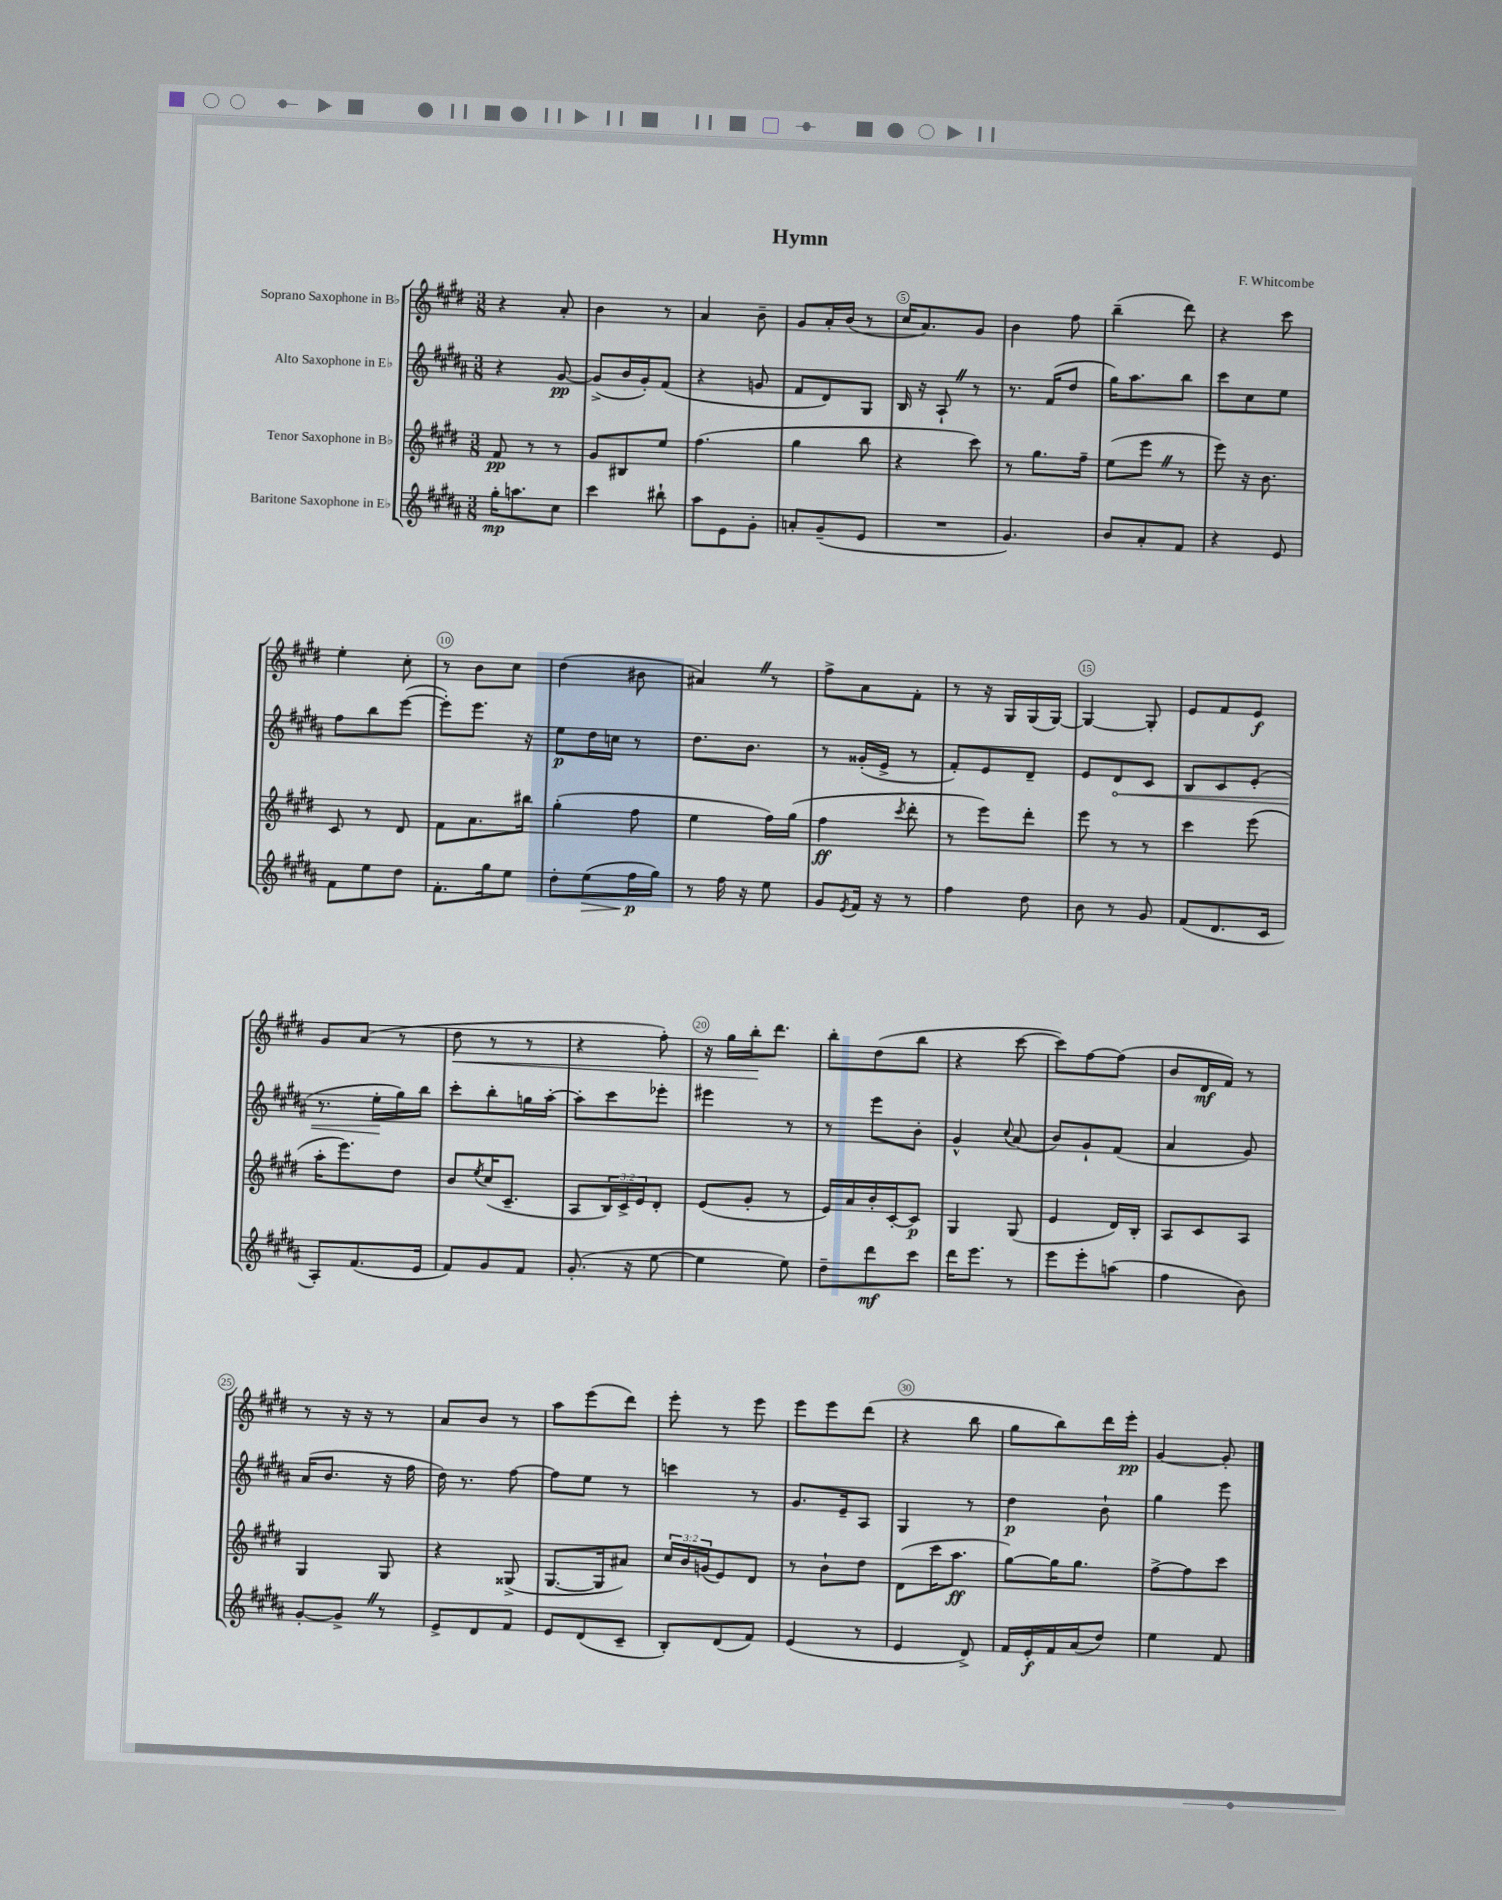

**kern	**dynam	**kern	**dynam	**kern	**dynam	**kern	**dynam
*part4	*part4	*part3	*part3	*part2	*part2	*part1	*part1
*staff4	*staff4	*staff3	*staff3	*staff2	*staff2	*staff1	*staff1
*I"Baritone Saxophone in E♭	*	*I"Tenor Saxophone in B♭	*	*I"Alto Saxophone in E♭	*	*I"Soprano Saxophone in B♭	*
*clefG2	*	*clefG2	*	*clefG2	*	*clefG2	*
*k[f#c#g#d#a#]	*	*k[f#c#g#d#]	*	*k[f#c#g#d#a#]	*	*k[f#c#g#d#]	*
*M3/8	*	*M3/8	*	*M3/8	*	*M3/8	*
=1	=1	=1	=1	=1	=1	=1	=1
16gg#'\KL	mp	8f#/	pp	4r	.	4r	.
8.aan\	.	.	.	.	.	.	.
.	.	8r	.	.	.	.	.
8cc#\J	.	8r	.	[8g#/	pp	8a'/	.
=2	=2	=2	=2	=2	=2	=2	=2
4ccc#\	.	8g#/L	.	(8g#^/L]	.	4b\	.
.	.	8B#X/	.	16b/L	.	.	.
.	.	.	.	16g#'/J)	.	.	.
8bb#X`\	.	8ee/J	.	(8f#/J	.	8r	.
=3	=3	=3	=3	=3	=3	=3	=3
8aa#\L	.	(4.ff#\	.	4r	.	4a/	.
8e\	.	.	.	.	.	.	.
8g#'\J	.	.	.	8gn/	.	8b~\	.
=4	=4	=4	=4	=4	=4	=4	=4
8an'/L	.	4gg#\	.	8f#/L	.	8g#/L	.
(8g#~/	.	.	.	8d#/)	.	16a'/L	.
.	.	.	.	.	.	(16b/JJ	.
8e/J	.	8bb\	.	8G#/J	.	8r	.
=5	=5	=5	=5	=5	=5	=5	=5
4.r	.	4r	.	16B/	.	16cc#/KL	.
.	.	.	.	16r	.	8.a/)	.
.	.	.	.	8A#`Z/	.	.	.
.	.	8ccc#\)	.	8r	.	8g#/J	.
=6	=6	=6	=6	=6	=6	=6	=6
4.g#/)	.	8r	.	8.r	.	4b\	.
.	.	8.gg#\L	.	.	.	.	.
.	.	.	.	(16f#/KL	.	.	.
.	.	.	.	8dd#/J	.	8ff#\	.
.	.	16ff#~\Jk	.	.	.	.	.
=7	=7	=7	=7	=7	=7	=7	=7
8b/L	.	(8ee\L	.	16gg#\KL)	.	(4bb~\	.
.	.	.	.	8.aa#\	.	.	.
8a#'/	.	8eeeZ\J	.	.	.	.	.
8f#/J	.	8r	.	8bb\J	.	8ddd#\)	.
=8	=8	=8	=8	=8	=8	=8	=8
4r	.	8eee\)	.	8ccc#\L	.	4r	.
.	.	16r	.	8cc#\	.	.	.
.	.	8.b\	.	.	.	.	.
8e/	.	.	.	8ee\J	.	8ccc#\	.
!!LO:LB:g=z
=9	=9	=9	=9	=9	=9	=9	=9
8f#\L	.	8c#/	.	8ff#\L	.	4ee'\	.
8ee\	.	8r	.	8bb\	.	.	.
8dd#\J	.	8d#/	.	([8eee\J	.	8cc#'\	.
=10	=10	=10	=10	=10	=10	=10	=10
8.f#'\L	.	8f#\L	.	8eee'\L])	.	8r	.
.	.	8.a\	.	8.eee\J	.	8b\L	.
16gg#\k	.	.	.	.	.	.	.
8ee\J	.	.	.	.	.	8cc#\J	.
.	.	16bb#X\Jk	.	16r	.	.	.
=11	=11	=11	=11	=11	=11	=11	=11
8dd#'\L	.	(4gg#'\	.	8ee\L	p	(4dd#\	.
!	!LO:HP:b	!	!	!	!	!	!
(8ee\	>	.	.	16dd#\L	.	.	.
.	.	.	.	16ccn\JJ	.	.	.
16ff#\L	p	8ff#\	.	8r	.	8b#X\	.
16gg#\JJ)	]	.	.	.	.	.	.
=12	=12	=12	=12	=12	=12	=12	=12
8r	.	4ee\	.	8.dd#\L	.	4a#XZ/)	.
16ff#\	.	.	.	.	.	.	.
16r	.	.	.	8.b\J	.	.	.
8ee\	.	16ff#\LL)	.	.	.	8r	.
.	.	(16gg#\JJ	.	.	.	.	.
=13	=13	=13	=13	=13	=13	=13	=13
8g#/L	.	4ff#\	ff	8r	.	8ff#^\L	.
8qe/	.	.	.	.	.	.	.
16f#/Jk	.	.	.	(16g##X'/LL	.	8a\	.
16r	.	.	.	16e^/JJ	.	.	.
.	.	8qccc#/	.	.	.	.	.
8r	.	8ddd#'\	.	8r	.	8f#'\J	.
=14	=14	=14	=14	=14	=14	=14	=14
4ff#\	.	8r	.	8f#'/L)	.	8r	.
.	.	8eee\L)	.	8e/	.	16r	.
.	.	.	.	.	.	16G#/LL	.
8dd#\	.	8ddd#'\J	.	8d#~/J	.	(16G#/	.
.	.	.	.	.	.	[16G#/JJ)	.
=15	=15	=15	=15	=15	=15	=15	=15
8b\	.	8eee\	.	8e/L	.	4G#/_	.
!	!	!	!	!	!LO:HP:b	!	!
8r	.	8r	.	8d#/	<	.	.
8g#/	.	8r	.	8c#/J	.	8G#'/]	.
=16	=16	=16	=16	=16	=16	=16	=16
(8f#/L	.	4ccc#\	.	8B/L	.	8e/L	.
8.d#/	.	.	.	8c#/	.	8f#/	.
.	.	(8eee\	.	(8e'/J	.	8e/J	f
16c#/Jk	.	.	.	.	.	.	.
!!LO:LB:g=z
=17	=17	=17	=17	=17	=17	=17	=17
8A#'/L)	.	16aa'\KL	.	8.r	.	8g#/L	.
.	.	8.eee\)	.	.	.	.	.
(8.f#/	.	.	.	.	.	(8a/J	.
.	.	.	.	16ee'\LL	.	.	.
.	.	8dd#\J	.	16gg#\)	[	8r	.
16e/Jk	.	.	.	16bb\JJ	.	.	.
=18	=18	=18	=18	=18	=18	=18	=18
!	!	!	!	!	!	!	!LO:HP:b
8f#/L)	.	8b/L	.	8ccc#'\L	.	8dd#\	<
.	.	8qee/	.	.	.	.	.
8g#/	.	(16cc#/K	.	8bb'\	.	8r	.
.	.	8.c#~/J	.	.	.	.	.
8f#/J	.	.	.	16ggn\L	.	8r	.
.	.	.	.	[16aa#'\JJ	.	.	.
=19	=19	=19	=19	=19	=19	=19	=19
(8.g#'/	.	8A/L	.	8aa#'\L]	.	4r	.
.	.	24B/L)	.	8ccc#\	.	.	.
.	.	24c#^/	.	.	.	.	.
16r	.	.	.	.	.	.	.
.	.	24e/J	.	.	.	.	.
[8ee\	.	8d#'/J	.	8eee-X'\J	.	8ff#'\)	.
=20	=20	=20	=20	=20	=20	=20	=20
4ee\]	.	(8e/L	.	4eee#X\	.	16r	.
.	.	.	.	.	.	16gg#\LL	.
.	.	8g#'/J	.	.	.	16bb'\J	.
.	.	.	.	.	.	8.ddd#\J	[
8ee\)	.	8r	.	8r	.	.	.
=21	=21	=21	=21	=21	=21	=21	=21
8dd#~\L	.	16e/LL)	.	8r	.	8bb'\L	.
.	.	16a/	.	.	.	.	.
8ddd#\	mf	16b'/	.	8eee\L	.	(8dd#\	.
.	.	[16c#'/J	.	.	.	.	.
8ccc#\J	.	8c#/J]	p	8b'\J	.	8bb\J	.
=22	=22	=22	=22	=22	=22	=22	=22
16ddd#\KL	.	4G#/	.	4g#^^/	.	4r	.
8.eee\J	.	.	.	.	.	.	.
.	.	.	.	8qqcc#/	.	.	.
8r	.	(8G#/	.	(8a#/	.	[8ccc#\	.
=23	=23	=23	=23	=23	=23	=23	=23
8eee\L	.	4e/	.	8b/L)	.	8ccc#\L])	.
8eee'\	.	.	.	8g#`/	.	[8ff#\	.
(8aan\J	.	16d#/LL)	.	(8f#/J	.	(8ff#\J]	.
.	.	16B'/JJ	.	.	.	.	.
=24	=24	=24	=24	=24	=24	=24	=24
4ff#\	.	8A/L	.	4a#/	.	8b/L	.
.	.	8c#/	.	.	.	16d#/L	mf
.	.	.	.	.	.	16f#/JJ)	.
8b\)	.	8A/J	.	8g#/)	.	8r	.
!!LO:LB:g=z
=25	=25	=25	=25	=25	=25	=25	=25
[8g#'/L	.	4G#/	.	(16a#/KL	.	8r	.
.	.	.	.	8.b/J	.	.	.
8g#^Z/J]	.	.	.	.	.	16r	.
.	.	.	.	.	.	16r	.
8r	.	8G#/	.	16r	.	8r	.
.	.	.	.	16ff#\	.	.	.
=26	=26	=26	=26	=26	=26	=26	=26
8e^/L	.	4r	.	16dd#\)	.	8a/L	.
.	.	.	.	8.r	.	.	.
8d#/	.	.	.	.	.	8b/J	.
8f#/J	.	(8G##X^/	.	[8ff#\	.	8r	.
=27	=27	=27	=27	=27	=27	=27	=27
8e/L	.	[8.G#/L	.	8ff#\L]	.	8aa\L	.
(8d#/	.	.	.	8ee\J	.	(8eee\	.
.	.	16G#/k]	.	.	.	.	.
8c#~/J	.	8a#X/J)	.	8r	.	8ddd#\J)	.
=28	=28	=28	=28	=28	=28	=28	=28
8B'/L)	.	24cc#/LL	.	4cccn\	.	8eee'\	.
.	.	24b/	.	.	.	.	.
.	.	(24gn/J	.	.	.	.	.
(8d#/	.	8e/)	.	.	.	8r	.
8f#/J)	.	8d#/J	.	8r	.	8eee\	.
=29	=29	=29	=29	=29	=29	=29	=29
(4e/	.	8r	.	8.g#/L	.	8eee\L	.
.	.	8b`\L	.	.	.	8eee\	.
.	.	.	.	16e~/k	.	.	.
8r	.	8dd#\J	.	8A#/J	.	(8ddd#\J	.
=30	=30	=30	=30	=30	=30	=30	=30
4e/	.	(8d#\L	.	4G#/	.	4r	.
.	.	16ccc#\K	.	.	.	.	.
.	.	8.aa\J	ff	.	.	.	.
8d#^/)	.	.	.	8r	.	8bb\	.
=31	=31	=31	=31	=31	=31	=31	=31
16f#/LL	.	[8gg#\L)	.	4dd#\	p	8gg#\L	.
16e'/	f	.	.	.	.	.	.
16f#/	.	16gg#\K]	.	.	.	8bb\)	.
(16a#/J	.	8.gg#\J	.	.	.	.	.
8dd#/J)	.	.	.	8b`\	.	16ddd#\L	.
.	.	.	.	.	.	16eee'\JJ	pp
=32	=32	=32	=32	=32	=32	=32	=32
4ee\	.	[8ff#^\L	.	4gg#\	.	[4g#/	.
.	.	8ff#\]	.	.	.	.	.
8f#/	.	8ccc#\J	.	8eee\	.	8g#'/]	.
==	==	==	==	==	==	==	==
*-	*-	*-	*-	*-	*-	*-	*-
